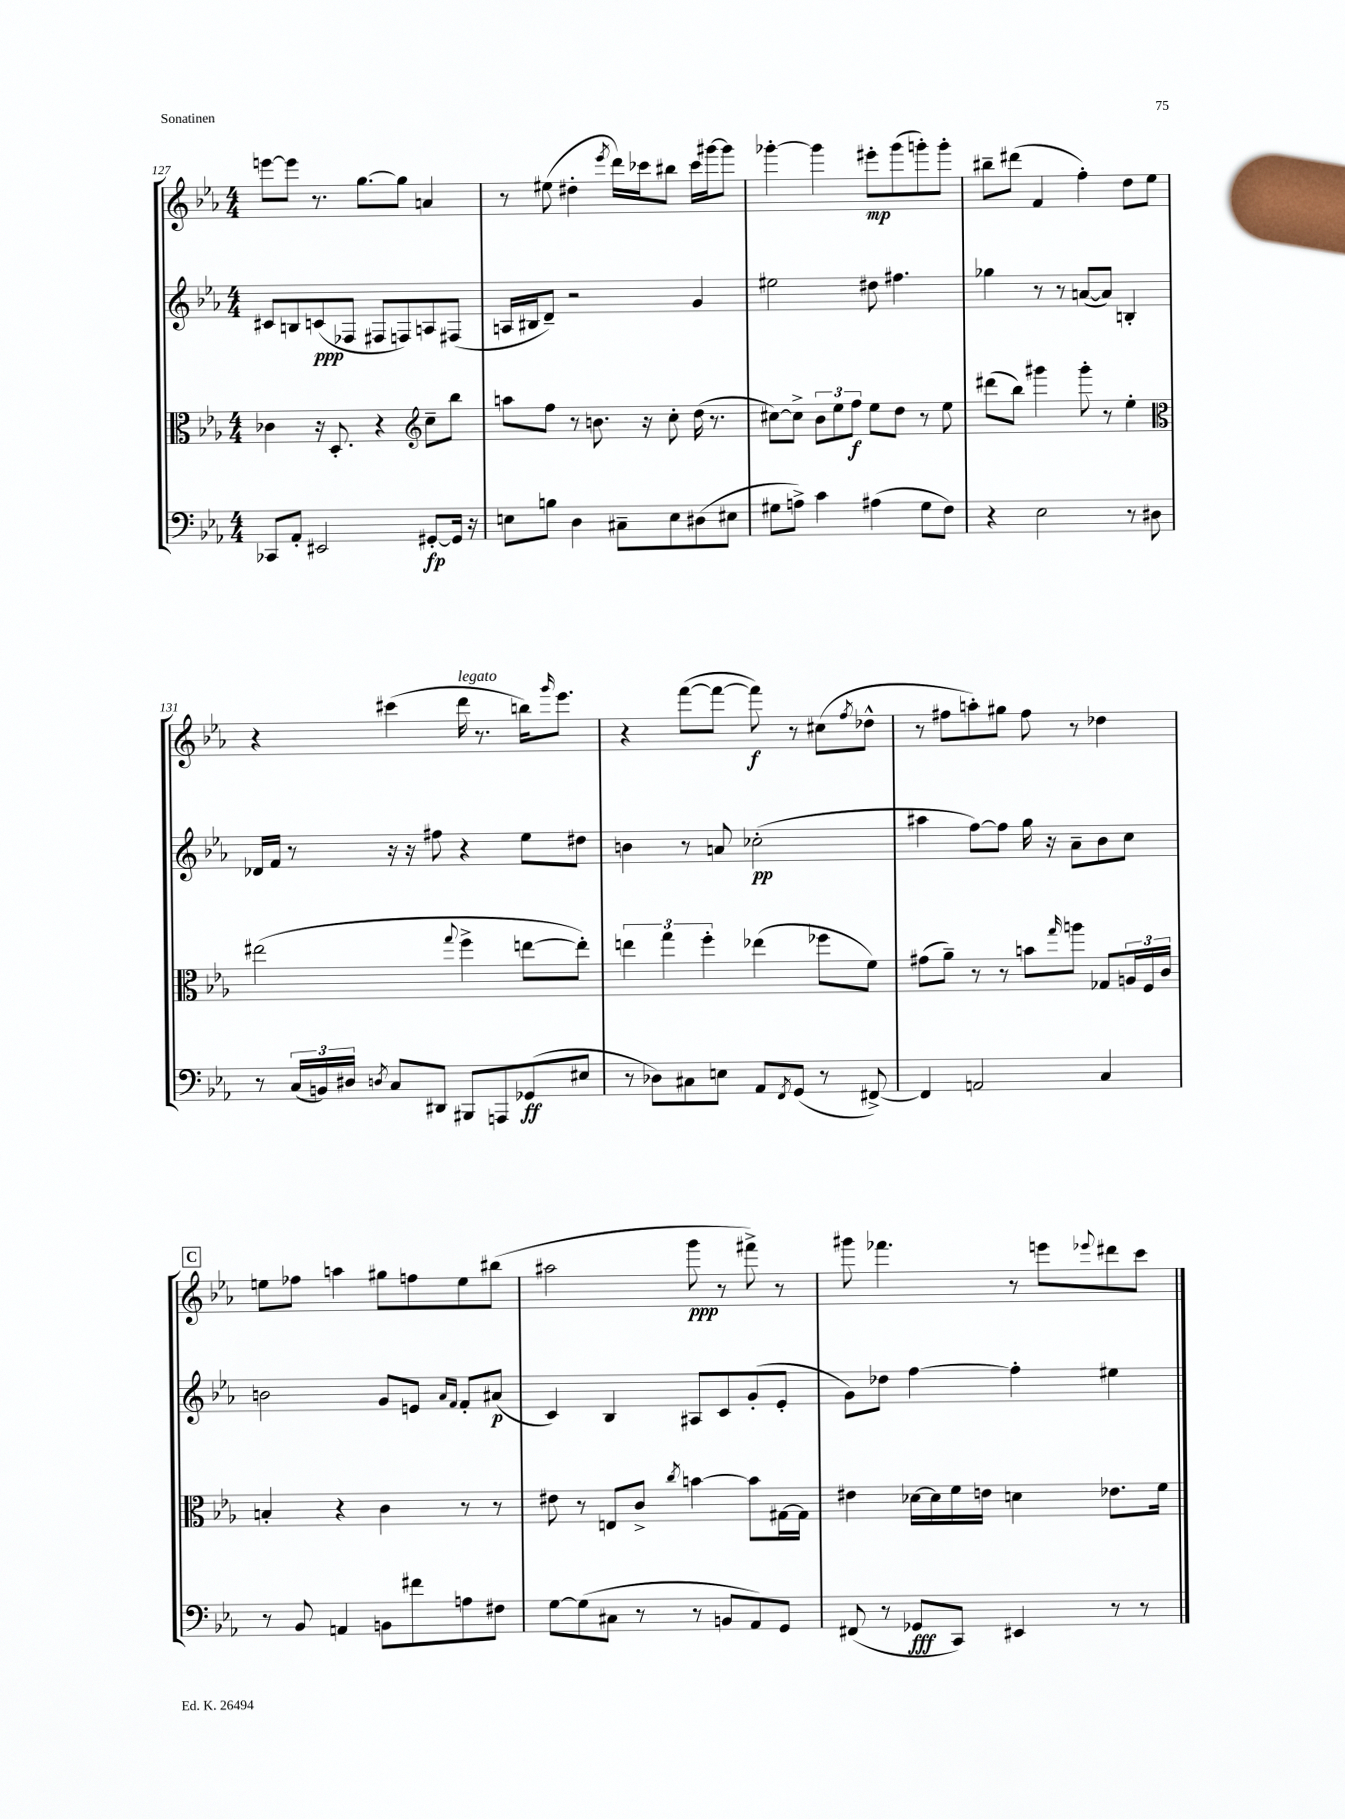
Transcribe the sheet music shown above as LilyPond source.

<<
\new StaffGroup <<
\new Staff = "s0" {
    \clef treble \key ees \major \numericTimeSignature \time 4/4
    e'''8~ e'''8 r8. g''8.~ g''8 a'4 |
    r8 eis''8( dis''4-. \acciaccatura { ees'''8 } d'''16) ces'''16 bis''8 ces'''16 gis'''16~ gis'''8 |
    ges'''4~-. ges'''4 eis'''8-.\mp ges'''8( g'''8-.) g'''8-. |
    bis''8-- dis'''8( f'4 f''4-.) d''8 ees''8 |
    r4 cis'''4( d'''16^\markup { \italic "legato" } r8. b''16) \grace { g'''16 } ees'''8. |
    r4 f'''8~( f'''8~ f'''8\f) r8 cis''8( \acciaccatura { f''8 } des''8-^ |
    r8 fis''8 a''8-.) gis''8 fis''8 r8 des''4 |
    \mark \markup { \box "C" } e''8 fes''8 a''4 gis''8 f''8 e''8 bis''8( |
    ais''2 g'''8\ppp r8 fis'''8->) r8 |
    gis'''8 fes'''4. r8 e'''8 \appoggiatura { ees'''8 } dis'''8 c'''8 \bar "|." |
}
\new Staff = "s1" {
    \clef treble \key ees \major \numericTimeSignature \time 4/4
    cis'8 b8 c'8\ppp( fes8 fis8 f8) a8 fis8( |
    a16 bis16 d'8--) r2 g'4 |
    eis''2 dis''8 fis''4. |
    ges''4 r8 r8 a'8~( a'8) b4-. |
    des'16 f'16 r8 r16 r16 fis''8 r4 ees''8 dis''8 |
    b'4 r8 a'8 ces''2-.\pp( |
    ais''4 f''8~) f''8 g''16 r16 aes'8-- bes'8 c''8 |
    \mark \markup { \box "C" } b'2 g'8 e'8 \grace { aes'16 f'16 } f'8-. ais'8\p( |
    c'4) bes4 ais8 c'8 g'8-.( ees'8-. |
    g'8) des''8 f''4~ f''4-. eis''4 \bar "|." |
}
\new Staff = "s2" {
    \clef alto \key ees \major \numericTimeSignature \time 4/4
    ces'4 r16 d8.-. r4 \clef treble c''8-- bes''8 |
    a''8 f''8 r8 b'8. r16 c''8-. d''16( r8. |
    cis''8~) cis''8-> \tuplet 3/2 { bes'8 ees''8 f''8\f } ees''8 d''8 r8 ees''8 |
    dis'''8( bes''8) gis'''4 gis'''8-. r8 ees''4-. |
    \clef alto eis''2( \appoggiatura { g''8 } f''4-> e''8~ e''8-.) |
    \tuplet 3/2 { e''4 g''4 f''4-. } ees''4( fes''8 f'8) |
    gis'8( aes'8--) r8 r8 b'8 \grace { g''16 } a''8 ges8 \tuplet 3/2 { a16 f16 c'16 } |
    \mark \markup { \box "C" } b4-. r4 c'4 r8 r8 |
    eis'8 r8 e8 c'8-> \acciaccatura { c''8 } b'4~ b'8 gis16~ gis16 |
    eis'4 des'16~ des'16 f'16 e'16 d'4 ees'8. f'16 \bar "|." |
}
\new Staff = "s3" {
    \clef bass \key ees \major \numericTimeSignature \time 4/4
    ces,8 aes,8-. eis,2 gis,8~-.\fp gis,16 r16 |
    e8 b8 d4 cis8-- e8 dis8( eis8 |
    gis8 a8->) c'4 ais4( gis8 f8) |
    r4 ees2 r8 dis8 |
    r8 \tuplet 3/2 { c16( b,16) dis16 } \acciaccatura { d8 } c8 dis,8 bis,,8 a,,8 ges,8\ff( eis8 |
    r8 des8) cis8 e8 aes,8 \acciaccatura { f,8 } g,8( r8 fis,8~->) |
    fis,4 a,2 c4 |
    \mark \markup { \box "C" } r8 bes,8 a,4 b,8 fis'8 a8 fis8 |
    g8~ g8( cis8 r8 r8 b,8 aes,8) g,8 |
    fis,8( r8 ges,8\fff c,8) eis,4 r8 r8 \bar "|." |
}
>>
>>
\layout { \context { \Score currentBarNumber = #127 } }
